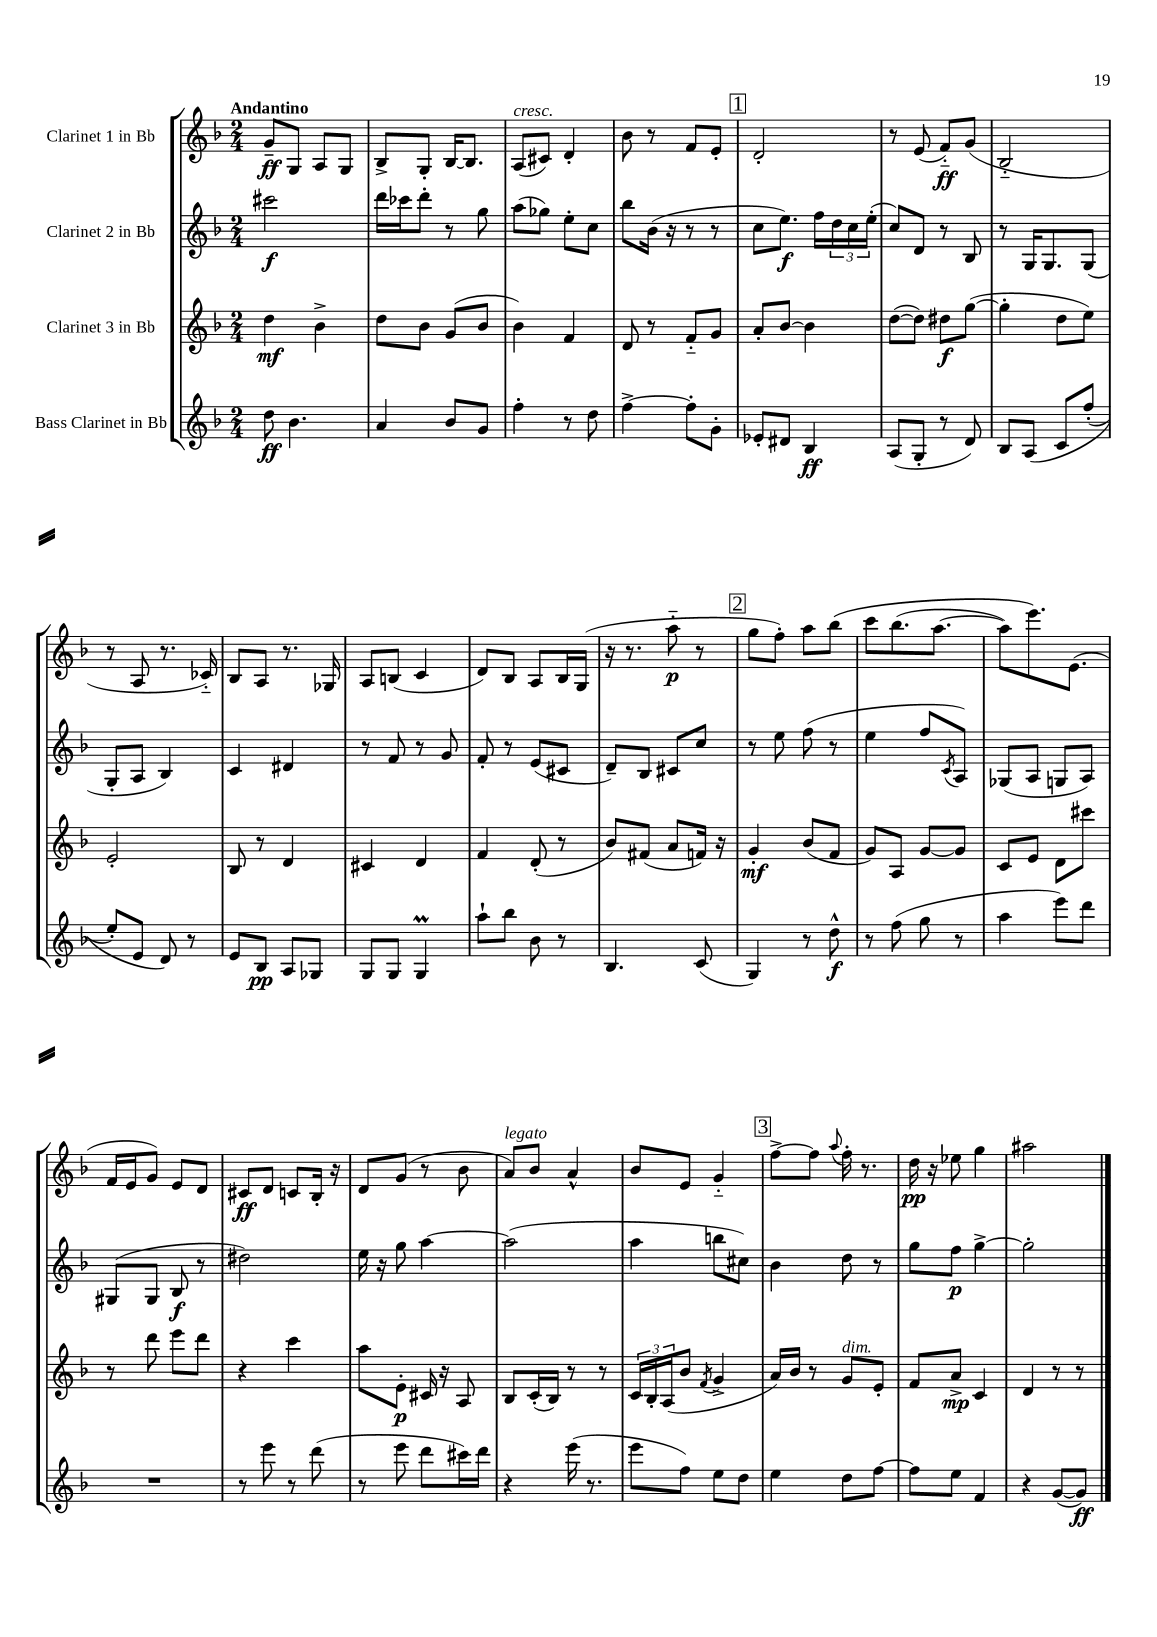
<<
\new StaffGroup <<
\new Staff = "s0" \with { instrumentName = "Clarinet 1 in Bb" } {
    \clef treble \key f \major \numericTimeSignature \time 2/4 \tempo "Andantino"
    g'8--\ff g8 a8 g8 |
    bes8-> g8-. bes16~ bes8. |
    a8^\markup { \italic "cresc." }( cis'8) d'4-. |
    bes'8 r8 f'8 e'8-. |
    \mark \markup { \box "1" } d'2-. |
    r8 e'8( f'8-_\ff) g'8( |
    bes2-_ |
    r8 a8 r8. ces'16-_) |
    bes8 a8 r8. ges16 |
    a8 b8( c'4 |
    d'8) bes8 a8 bes16 g16( |
    r16 r8. a''8-_\p r8 |
    \mark \markup { \box "2" } g''8 f''8-.) a''8 bes''8\( |
    c'''8 bes''8.( a''8.~ |
    a''8) e'''8.\) e'8.( |
    f'16 e'16 g'8) e'8 d'8 |
    cis'8\ff d'8 c'8 bes16-. r16 |
    d'8 g'8( r8 bes'8 |
    a'8^\markup { \italic "legato" }) bes'8 a'4-^ |
    bes'8 e'8 g'4-_ |
    \mark \markup { \box "3" } f''8~-> f''8 \appoggiatura { a''8 } f''16-. r8. |
    d''16\pp r16 ees''8 g''4 |
    ais''2 \bar "|." |
}
\new Staff = "s1" \with { instrumentName = "Clarinet 2 in Bb" } {
    \clef treble \key f \major \numericTimeSignature \time 2/4
    cis'''2\f |
    d'''16 ces'''16 d'''8-. r8 g''8 |
    a''8( ges''8) e''8-. c''8 |
    bes''8 bes'16( r16 r8 r8 |
    \mark \markup { \box "1" } c''8 e''8.\f) f''16 \tuplet 3/2 { d''16 c''16 e''16-.( } |
    c''8) d'8 r8 bes8 |
    r8 g16 g8. g8( |
    g8-. a8 bes4) |
    c'4 dis'4 |
    r8 f'8 r8 g'8 |
    f'8-. r8 e'8( cis'8 |
    d'8--) bes8 cis'8 c''8 |
    \mark \markup { \box "2" } r8 e''8 f''8( r8 |
    e''4 f''8 \acciaccatura { c'8 } a8) |
    ges8( a8 g8 a8) |
    gis8( gis8 bes8\f r8 |
    dis''2) |
    e''16 r16 g''8 a''4~ |
    a''2( |
    a''4 b''8 cis''8) |
    \mark \markup { \box "3" } bes'4 d''8 r8 |
    g''8 f''8\p g''4~-> |
    g''2-. \bar "|." |
}
\new Staff = "s2" \with { instrumentName = "Clarinet 3 in Bb" } {
    \clef treble \key f \major \numericTimeSignature \time 2/4
    d''4\mf bes'4-> |
    d''8 bes'8 g'8( bes'8 |
    bes'4) f'4 |
    d'8 r8 f'8-_ g'8 |
    \mark \markup { \box "1" } a'8-. bes'8~ bes'4 |
    d''8~( d''8) dis''8\f g''8~( |
    g''4-. d''8 e''8) |
    e'2-. |
    bes8 r8 d'4 |
    cis'4 d'4 |
    f'4 d'8-.( r8 |
    bes'8) fis'8( a'8 f'16) r16 |
    \mark \markup { \box "2" } g'4-.\mf bes'8( f'8 |
    g'8) a8 g'8~ g'8 |
    c'8 e'8 d'8 cis'''8 |
    r8 d'''8 e'''8 d'''8 |
    r4 c'''4 |
    a''8 e'8-.\p cis'16 r16 a8 |
    bes8 c'16-.( bes16) r8 r8 |
    \tuplet 3/2 { c'16 bes16-. a16( } bes'8 \acciaccatura { f'8 } g'4-> |
    \mark \markup { \box "3" } a'16) bes'16 r8 g'8^\markup { \italic "dim." } e'8-. |
    f'8 a'8->\mp c'4 |
    d'4 r8 r8 \bar "|." |
}
\new Staff = "s3" \with { instrumentName = "Bass Clarinet in Bb" } {
    \clef treble \key f \major \numericTimeSignature \time 2/4
    d''8\ff bes'4. |
    a'4 bes'8 g'8 |
    f''4-. r8 d''8 |
    f''4~-> f''8-. g'8-. |
    \mark \markup { \box "1" } ees'8-. dis'8 bes4\ff |
    a8( g8-. r8 d'8) |
    bes8 a8\( c'8 f''8-.( |
    e''8-.) e'8 d'8\) r8 |
    e'8 bes8\pp a8 ges8 |
    g8 g8 g4\prall |
    a''8-! bes''8 bes'8 r8 |
    bes4. c'8( |
    \mark \markup { \box "2" } g4) r8 d''8-^\f |
    r8 f''8( g''8 r8 |
    a''4 e'''8) d'''8 |
    R2 |
    r8 e'''8 r8 d'''8( |
    r8 e'''8 d'''8 cis'''16) d'''16 |
    r4 e'''16( r8. |
    e'''8 f''8) e''8 d''8 |
    \mark \markup { \box "3" } e''4 d''8 f''8~ |
    f''8 e''8 f'4 |
    r4 g'8~( g'8\ff) \bar "|." |
}
>>
>>
\layout { \context { \Score \remove "Bar_number_engraver" } }
